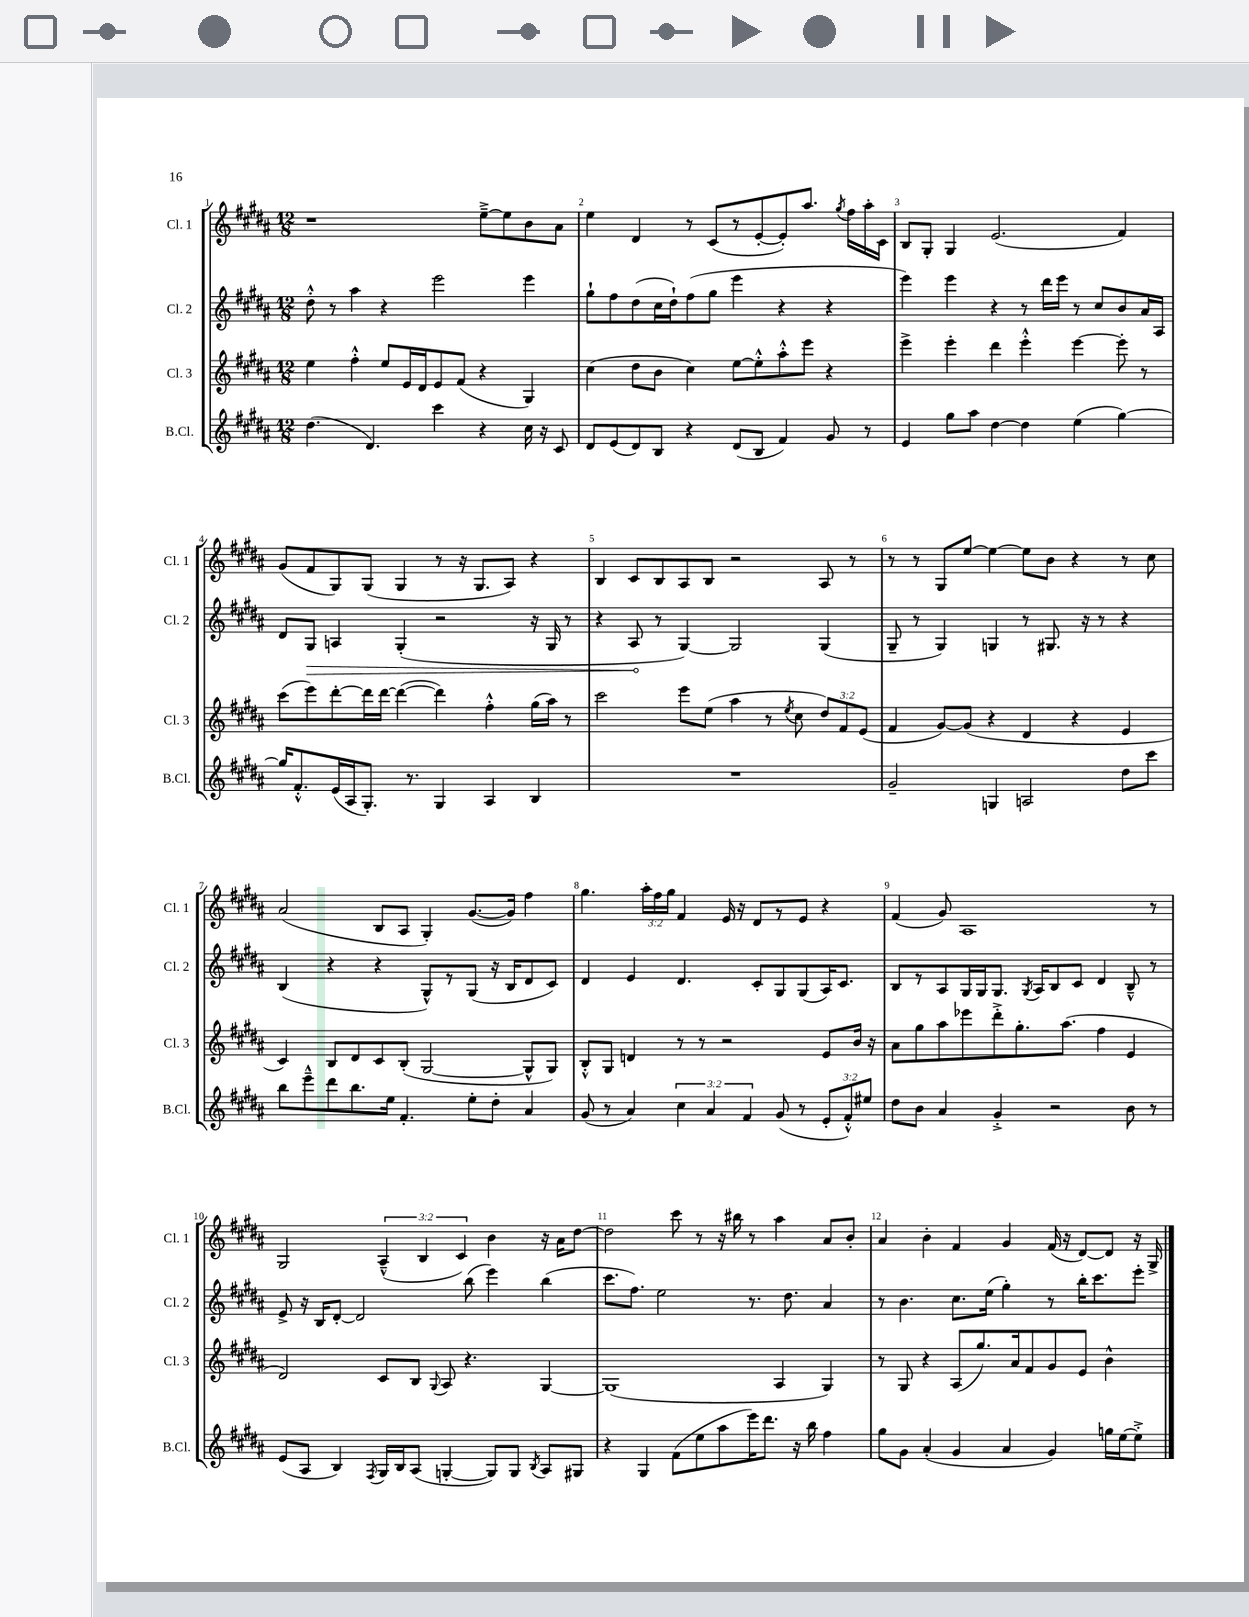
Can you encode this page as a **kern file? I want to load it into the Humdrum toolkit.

**kern	**kern	**kern	**kern
*staff4	*staff3	*staff2	*staff1
*clefG2	*clefG2	*clefG2	*clefG2
*k[f#c#g#d#a#]	*k[f#c#g#d#a#]	*k[f#c#g#d#a#]	*k[f#c#g#d#a#]
*M12/8	*M12/8	*M12/8	*M12/8
(4.dd#	4ee	8dd#'^^	1r
.	.	8r	.
.	4ff#'^^	4aa#	.
4.d#)	.	.	.
.	8ee	4r	.
.	16e	.	.
.	16d#	.	.
4ccc#	8e	2eee	.
.	(8f#	.	.
4r	4r	.	[8ee~^
.	.	.	8ee]
16cc#	4G#)	4eee	8b
16r	.	.	.
8c#	.	.	8a#
=	=	=	=
8d#	(4cc#	8gg#`	4ee
(8e	.	8ff#	.
8d#)	8dd#	(8dd#	4d#
8B	8b	16cc#	.
.	.	16dd#`)	.
4r	4cc#)	(8ff#	8r
.	.	8gg#	(8c#
(8d#	[8ee	4eee	8r
8B	8ee'^^]	.	[8e'
4f#)	8aa#'^^	4r	8e'])
.	8eee	.	8.aa#
8g#	4r	4r	.
.	.	.	8qgg#
.	.	.	16ff#
8r	.	.	16aa#'
.	.	.	16c#
=	=	=	=
4e	4eee^	4eee)	8B
.	.	.	8G#'
8gg#	4eee'	4eee	4G#
8aa#	.	.	.
[4dd#	4ddd#	4r	(2.e
4dd#]	4eee'^^	8r	.
.	.	16ddd#	.
.	.	16eee	.
(4ee	[4eee	8r	.
.	.	8cc#	.
[4gg#)	8eee']	8b	4f#)
.	8r	16a#	.
.	.	16A#	.
=	=	=	=
16gg#]	(8ccc#	8d#	(8g#
8.f#'^^	.	.	.
.	8eee)	8G#	8f#
(16e	[8ddd#'	4A	8G#)
16A#	.	.	.
8.G#')	16ddd#]	.	(8G#
.	[16ddd#	.	.
.	(4ddd#_	(4G#'	4G#
8.r	.	.	.
4G#	4ddd#])	2r	8r
.	.	.	16r
.	.	.	8.G#
4A#	4ff#'^^	.	.
.	.	.	8A#)
4B	(16gg#	16r	4r
.	16aa#)	16G#	.
.	8r	8r	.
=	=	=	=
1.r	2ccc#	4r	4B
.	.	8A#	8c#
.	.	8r	8B
.	8eee	[4G#)	8A#
.	(8ee	.	8B
.	4aa#	2G#]	2r
.	8r	.	.
.	8qee	.	.
.	8cc#	.	.
.	12dd#)	(4G#	8A#
.	12f#	.	.
.	.	.	8r
.	(12e	.	.
=	=	=	=
2g#~	4f#	8G#~	8r
.	.	8r	8r
.	[8g#)	4G#)	8G#
.	(8g#]	.	[8ee
4G	4r	4G	4ee_
2A	4d#	8r	8ee]
.	.	8.G#	8b
.	4r	.	4r
.	.	16r	.
.	.	8r	.
8dd#	4e	4r	8r
8ccc#	.	.	8cc#
=	=	=	=
8bb	4c#)	(4B	(2a#
8eee~^^	.	.	.
8ddd#	8B	4r	.
8.bb	8d#	.	.
.	8c#	4r	8B
16ee	.	.	.
4.f#'	(8B'	.	8A#
.	[2G#	8G#^^)	4G#')
.	.	8r	.
8ee'	.	(8G#	([8.g#
8dd#'	.	16r	.
.	.	16B	16g#])
4a#	8G#^^]	8d#	4ff#
.	8G#)	8c#)	.
=	=	=	=
(8g#	8B'^^	4d#	4.gg#
8r	8G#	.	.
4a#)	4d	4e	.
.	.	.	24aa#'
.	.	.	24ff#
.	.	.	24gg#
6cc#	8r	4.d#	4f#
.	8r	.	.
6a#	.	.	.
.	2r	.	16e
.	.	.	16r
6f#	.	.	.
.	.	8c#'	8d#
(8g#	.	8G#	8r
8r	.	(8G#	8e
12e'	8e	16A#)	4r
.	.	8.c#	.
12f#'^^)	.	.	.
.	16b	.	.
12ee#	.	.	.
.	16r	.	.
=	=	=	=
8dd#	8a#	8B	(4f#
8b	8gg#	8r	.
4a#	8aa#	8A#	8g#)
.	8eee-	16G#	1A#
.	.	16G#	.
4g#'^	8ddd#'^	8.G#	.
.	8.gg#'	.	.
.	.	8qG#	.
.	.	16A#	.
2r	.	8B	.
.	(8.aa#	.	.
.	.	8c#	.
.	4ff#	4d#	.
8b	4e	8B~^^	.
8r	.	8r	8r
=	=	=	=
(8e	2d#)	8e^	2G#
8A#	.	16r	.
.	.	16B	.
4B)	.	[8d#'	.
.	.	2d#]	.
8qF#	.	.	.
16G#	8c#	.	(6A#~^^
16B	.	.	.
(8A#	8B	.	.
.	.	.	6B
.	8qqG#	.	.
[4G'	8A#	.	.
.	.	.	6c#)
.	4.r	(8bb	.
8G])	.	4eee)	4b
8G	.	.	.
8qB	.	.	.
8A#	[4G#	(4bb	16r
.	.	.	16a#
8G#	.	.	[8dd#
=	=	=	=
4r	(1G#]	8.ccc#	2dd#]
.	.	8.ff#)	.
4G#	.	.	.
.	.	2ee	.
(8f#	.	.	8ccc#
8ee	.	.	8r
8aa#	.	.	16r
.	.	.	16bb#
16eee)	.	8.r	8r
8.ddd#	.	.	.
.	4A#	.	4aa#
.	.	8.dd#	.
16r	.	.	.
16bb	.	.	.
4ff#	4G#)	4a#	8a#
.	.	.	8b'
=	=	=	=
8gg#	8r	8r	4a#
8g#	8G#	4.b	.
(4a#'	4r	.	4b'
4g#	(8A#	8.cc#	4f#
.	8.gg#)	.	.
.	.	(16ee	.
4a#	.	4gg#')	4g#
.	16a#	.	.
.	8f#	.	.
4g#)	8g#	8r	(16f#
.	.	.	16r
.	8e	16bb'	[8d#)
.	.	8.ccc#	.
16gg	4b^^	.	8d#]
[16ee	.	.	.
8ee'^]	.	8eee'	16r
.	.	.	16G#^
==	==	==	==
*-	*-	*-	*-
